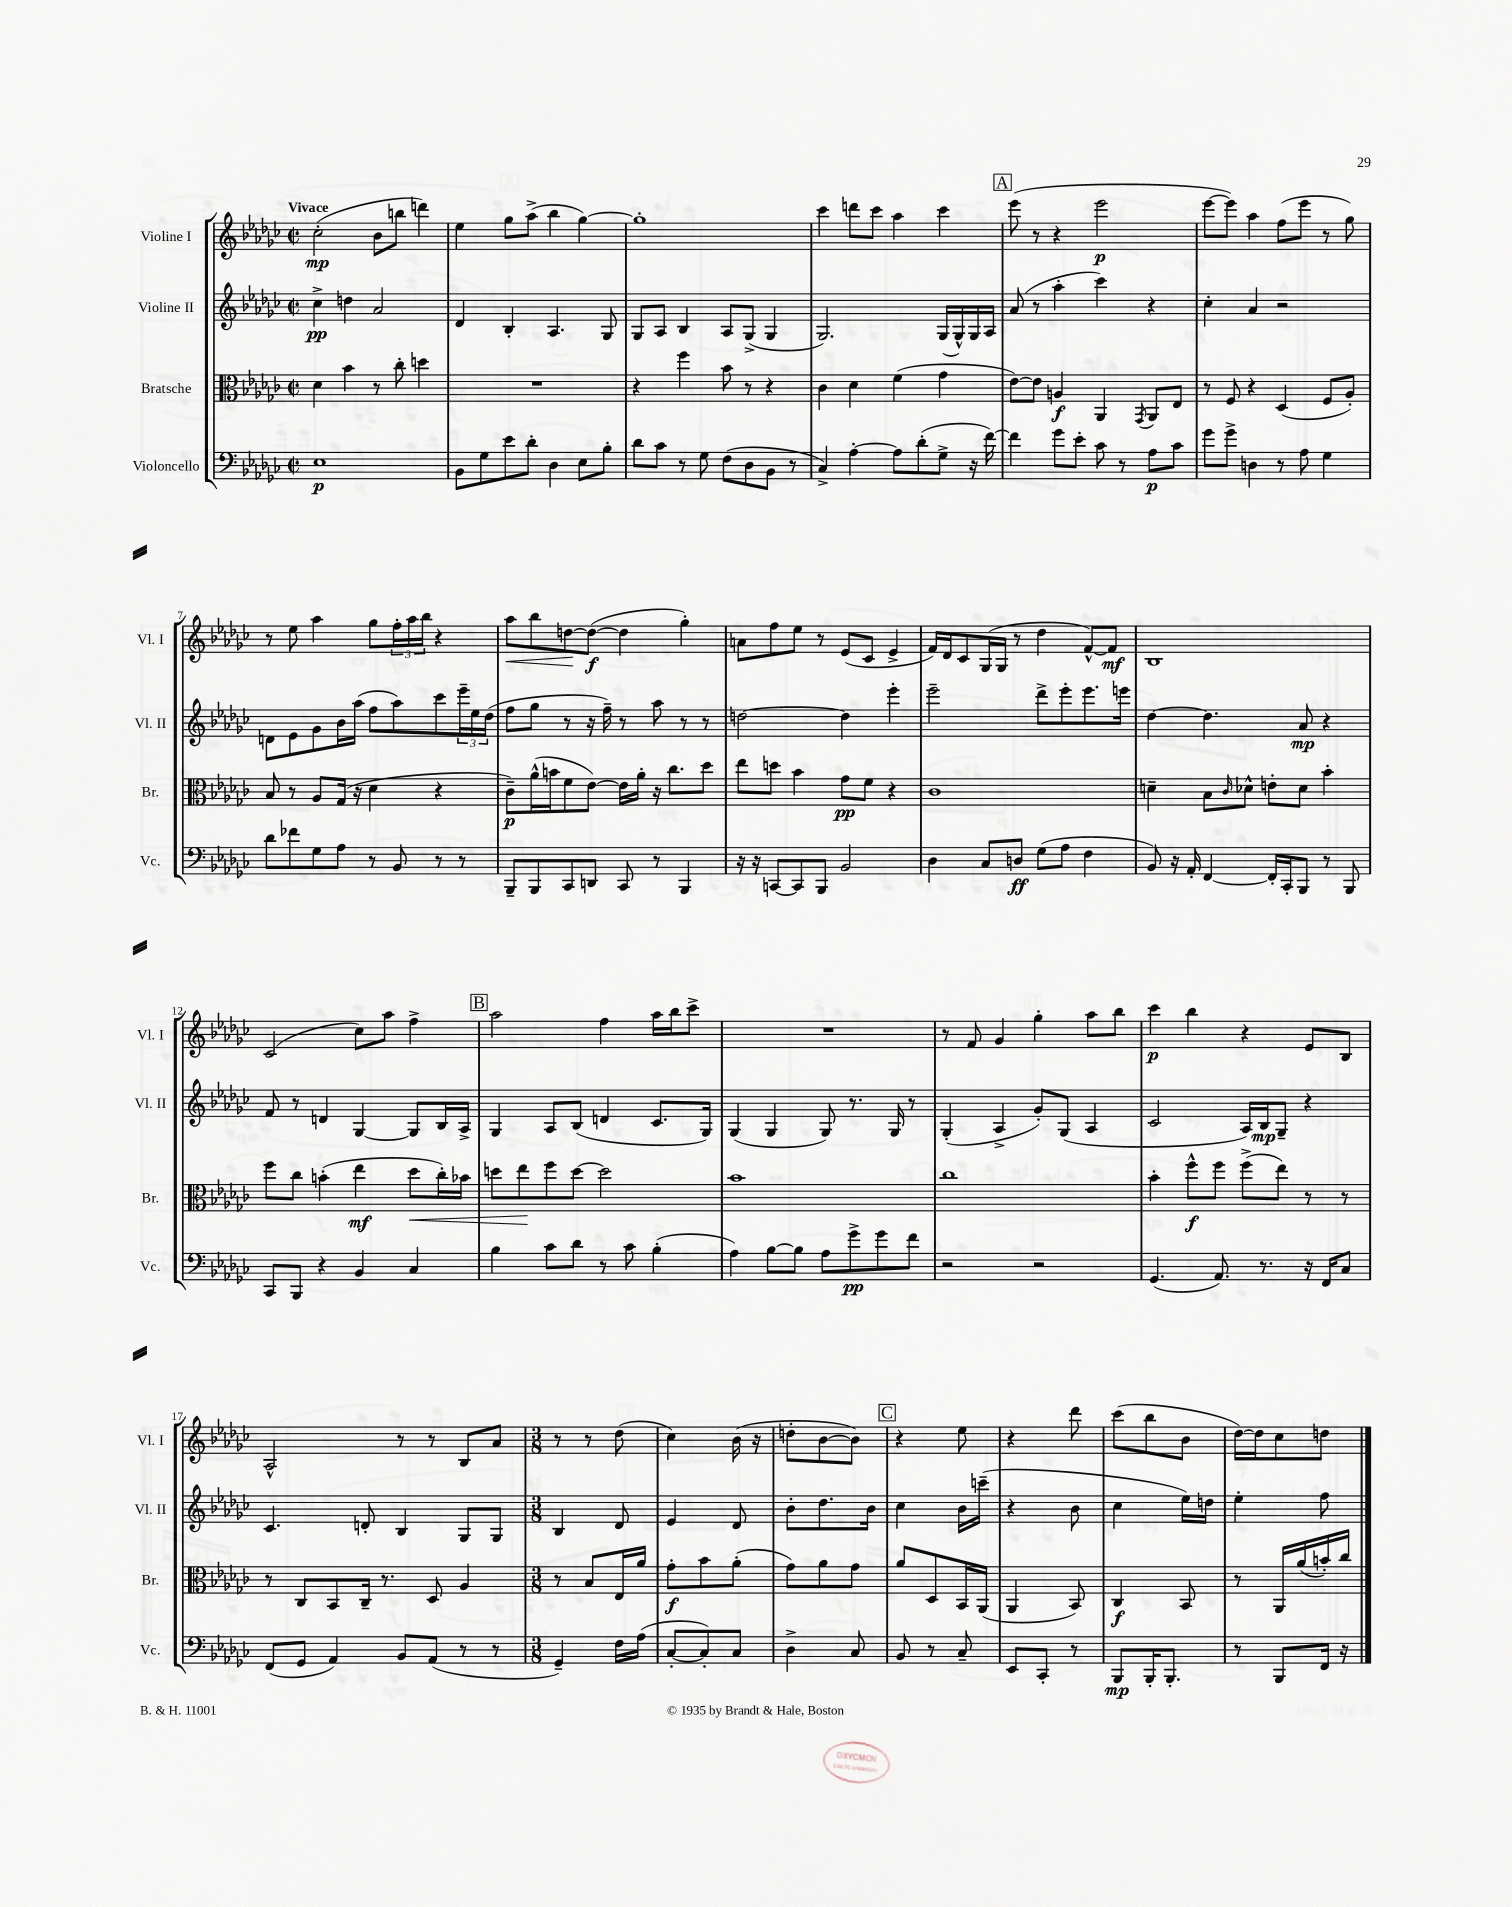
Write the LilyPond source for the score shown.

<<
\new StaffGroup <<
\new Staff = "s0" \with { instrumentName = "Violine I" shortInstrumentName = "Vl. I" } {
    \clef treble \key ges \major \defaultTimeSignature \time 2/2 \tempo "Vivace"
    ces''2-.\mp( bes'8 b''8 d'''4) |
    ees''4 ges''8 aes''8->( bes''4 ges''4~) |
    ges''1-. |
    ces'''4 d'''8 ces'''8 aes''4 ces'''4 |
    \mark \markup { \box "A" } ees'''8( r8 r4 ees'''2\p |
    ees'''8~ ees'''8) aes''4 f''8( ees'''8 r8 ges''8) |
    r8 ees''8 aes''4 ges''8 \tuplet 3/2 { f''16-. aes''16 bes''16 } r4 |
    aes''8\< bes''8 d''8~\! d''8~\f( d''4 ges''4-.) |
    a'8 f''8 ees''8 r8 ees'8( ces'8 ees'4-> |
    f'16) des'16 ces'8 ges16( ges16 r8 des''4 f'8~-^) f'8\mf |
    bes1 |
    ces'2( ces''8) aes''8 f''4-> |
    \mark \markup { \box "B" } aes''2 f''4 aes''16 bes''16 ces'''8-> |
    R1 |
    r8 f'8 ges'4 ges''4-. aes''8 bes''8 |
    ces'''4\p bes''4 r4 ees'8 bes8 |
    aes2-^ r8 r8 bes8 aes'8 |
    \numericTimeSignature \time 3/8 r8 r8 des''8( |
    ces''4) bes'16( r16 |
    d''8-. bes'8~ bes'8) |
    \mark \markup { \box "C" } r4 ees''8 |
    r4 des'''8 |
    ces'''8( bes''8 bes'8 |
    des''16~) des''16 ces''8 d''8 \bar "|." |
}
\new Staff = "s1" \with { instrumentName = "Violine II" shortInstrumentName = "Vl. II" } {
    \clef treble \key ges \major \defaultTimeSignature \time 2/2
    ces''4->\pp d''4 aes'2 |
    des'4 bes4-. aes4. ges8 |
    ges8 aes8 bes4 aes8 ges8->( ges4 |
    ges2.) ges16( ges16-^) ges16 aes16 |
    \mark \markup { \box "A" } aes'8( r8 aes''4-. ces'''4) r4 |
    ces''4-. aes'4 r2 |
    d'8 ees'8 ges'8 bes'16 aes''16( f''8 aes''8) ces'''8 \tuplet 3/2 { ees'''16-- ees''16 des''16( } |
    f''8 ges''8 r8 r16 f''16--) r8 aes''8 r8 r8 |
    d''2~ d''4 ees'''4-. |
    ees'''2-- des'''8-> ees'''8-. ees'''8. e'''16 |
    des''4~ des''4. aes'8\mp r4 |
    f'8 r8 d'4 ges4~ ges8 bes16 aes16-> |
    \mark \markup { \box "B" } ges4 aes8 bes8( d'4 ces'8. ges16) |
    ges4( ges4 ges8) r8. ges16 r8 |
    ges4-.( aes4-> ges'8-.) ges8( aes4 |
    ces'2 aes16) bes16\mp ges8-- r4 |
    ces'4. d'8-. bes4 ges8 ges8 |
    \numericTimeSignature \time 3/8 bes4 des'8 |
    ees'4 des'8 |
    bes'8-. des''8. bes'16 |
    \mark \markup { \box "C" } ces''4 bes'16 c'''16--( |
    r4 bes'8 |
    ces''4 ees''16) d''16 |
    ees''4-. f''8 \bar "|." |
}
\new Staff = "s2" \with { instrumentName = "Bratsche" shortInstrumentName = "Br." } {
    \clef alto \key ges \major \defaultTimeSignature \time 2/2
    des'4 bes'4 r8 ces''8-. d''4 |
    R1 |
    r4 f''4 bes'8 r8 r4 |
    ces'4 des'4 f'4( ges'4 |
    \mark \markup { \box "A" } ees'8~) ees'8 a4\f aes,4 \acciaccatura { ges,8 } aes,8 ees8 |
    r8 f8 r4 des4( f8 aes8-.) |
    bes8 r8 aes8 ges16( r16 des'4 r4 |
    ces'8--\p) aes'16-^( b'16 f'8 ees'8~) ees'16 aes'16-. r16 ces''8. des''8 |
    ees''8 d''8 bes'4 ges'8\pp f'8 r4 |
    ces'1 |
    d'4-- bes8 \grace { ces'16 } des'8-^ e'8-. des'8 bes'4-. |
    f''8 ces''8 b'4-.( ees''4\mf des''8\< ces''16-.) bes'16 |
    \mark \markup { \box "B" } d''8 ees''8\! f''8 d''8~ d''2 |
    bes'1 |
    ces''1 |
    bes'4-. f''8-^\f f''8 f''8->( ees''8) r8 r8 |
    r8 ces8 bes,8 ces16-- r8. des8 aes4 |
    \numericTimeSignature \time 3/8 r8 bes8 ees16 aes'16 |
    ges'8-.\f bes'8 aes'8-.( |
    ges'8) aes'8 ges'8 |
    \mark \markup { \box "C" } aes'8 des8 bes,16 aes,16( |
    aes,4 bes,8) |
    ces4\f bes,8 |
    r8 aes,16 aes'16( b'16-.) ces''16 \bar "|." |
}
\new Staff = "s3" \with { instrumentName = "Violoncello" shortInstrumentName = "Vc." } {
    \clef bass \key ges \major \defaultTimeSignature \time 2/2
    ees1\p |
    bes,8 ges8 ees'8 des'8-. des4 ees8 bes8-. |
    des'8 ces'8 r8 ges8 f8( des8 bes,8 r8 |
    ces4->) aes4~-. aes8 des'8-.( ges8-> r16 f'16~) |
    \mark \markup { \box "A" } f'4 ges'8 ees'8-. ces'8 r8 aes8\p ces'8 |
    ges'8 ges'8-> d4 r8 aes8 ges4 |
    des'8 fes'8 ges8 aes8 r8 bes,8 r8 r8 |
    bes,,8-- bes,,8 ces,8 d,8 ces,8 r8 bes,,4 |
    r16 r16 c,8~ c,8 bes,,8 bes,2 |
    des4 ces8 d8\ff ges8( aes8 f4 |
    bes,8) r16 aes,16-. f,4~ f,16-. ces,16-. bes,,8 r8 bes,,8 |
    ces,8 bes,,8 r4 bes,4 ces4 |
    \mark \markup { \box "B" } bes4 ces'8 des'8 r8 ces'8 bes4-.( |
    aes4) bes8~ bes8 aes8 ges'8->\pp ges'8 f'8 |
    r2 r2 |
    ges,4.( aes,8.) r8. r16 f,16 ces8 |
    f,8( ges,8 aes,4) bes,8 aes,8( r8 r8 |
    \numericTimeSignature \time 3/8 ges,4--) f16 aes16( |
    ces8~-. ces8-.) ces8 |
    des4-> ces8 |
    \mark \markup { \box "C" } bes,8 r8 ces8-- |
    ees,8 ces,8-. r8 |
    bes,,8\mp bes,,16-. bes,,8.-. |
    r8 bes,,8 f,16 r16 \bar "|." |
}
>>
>>
